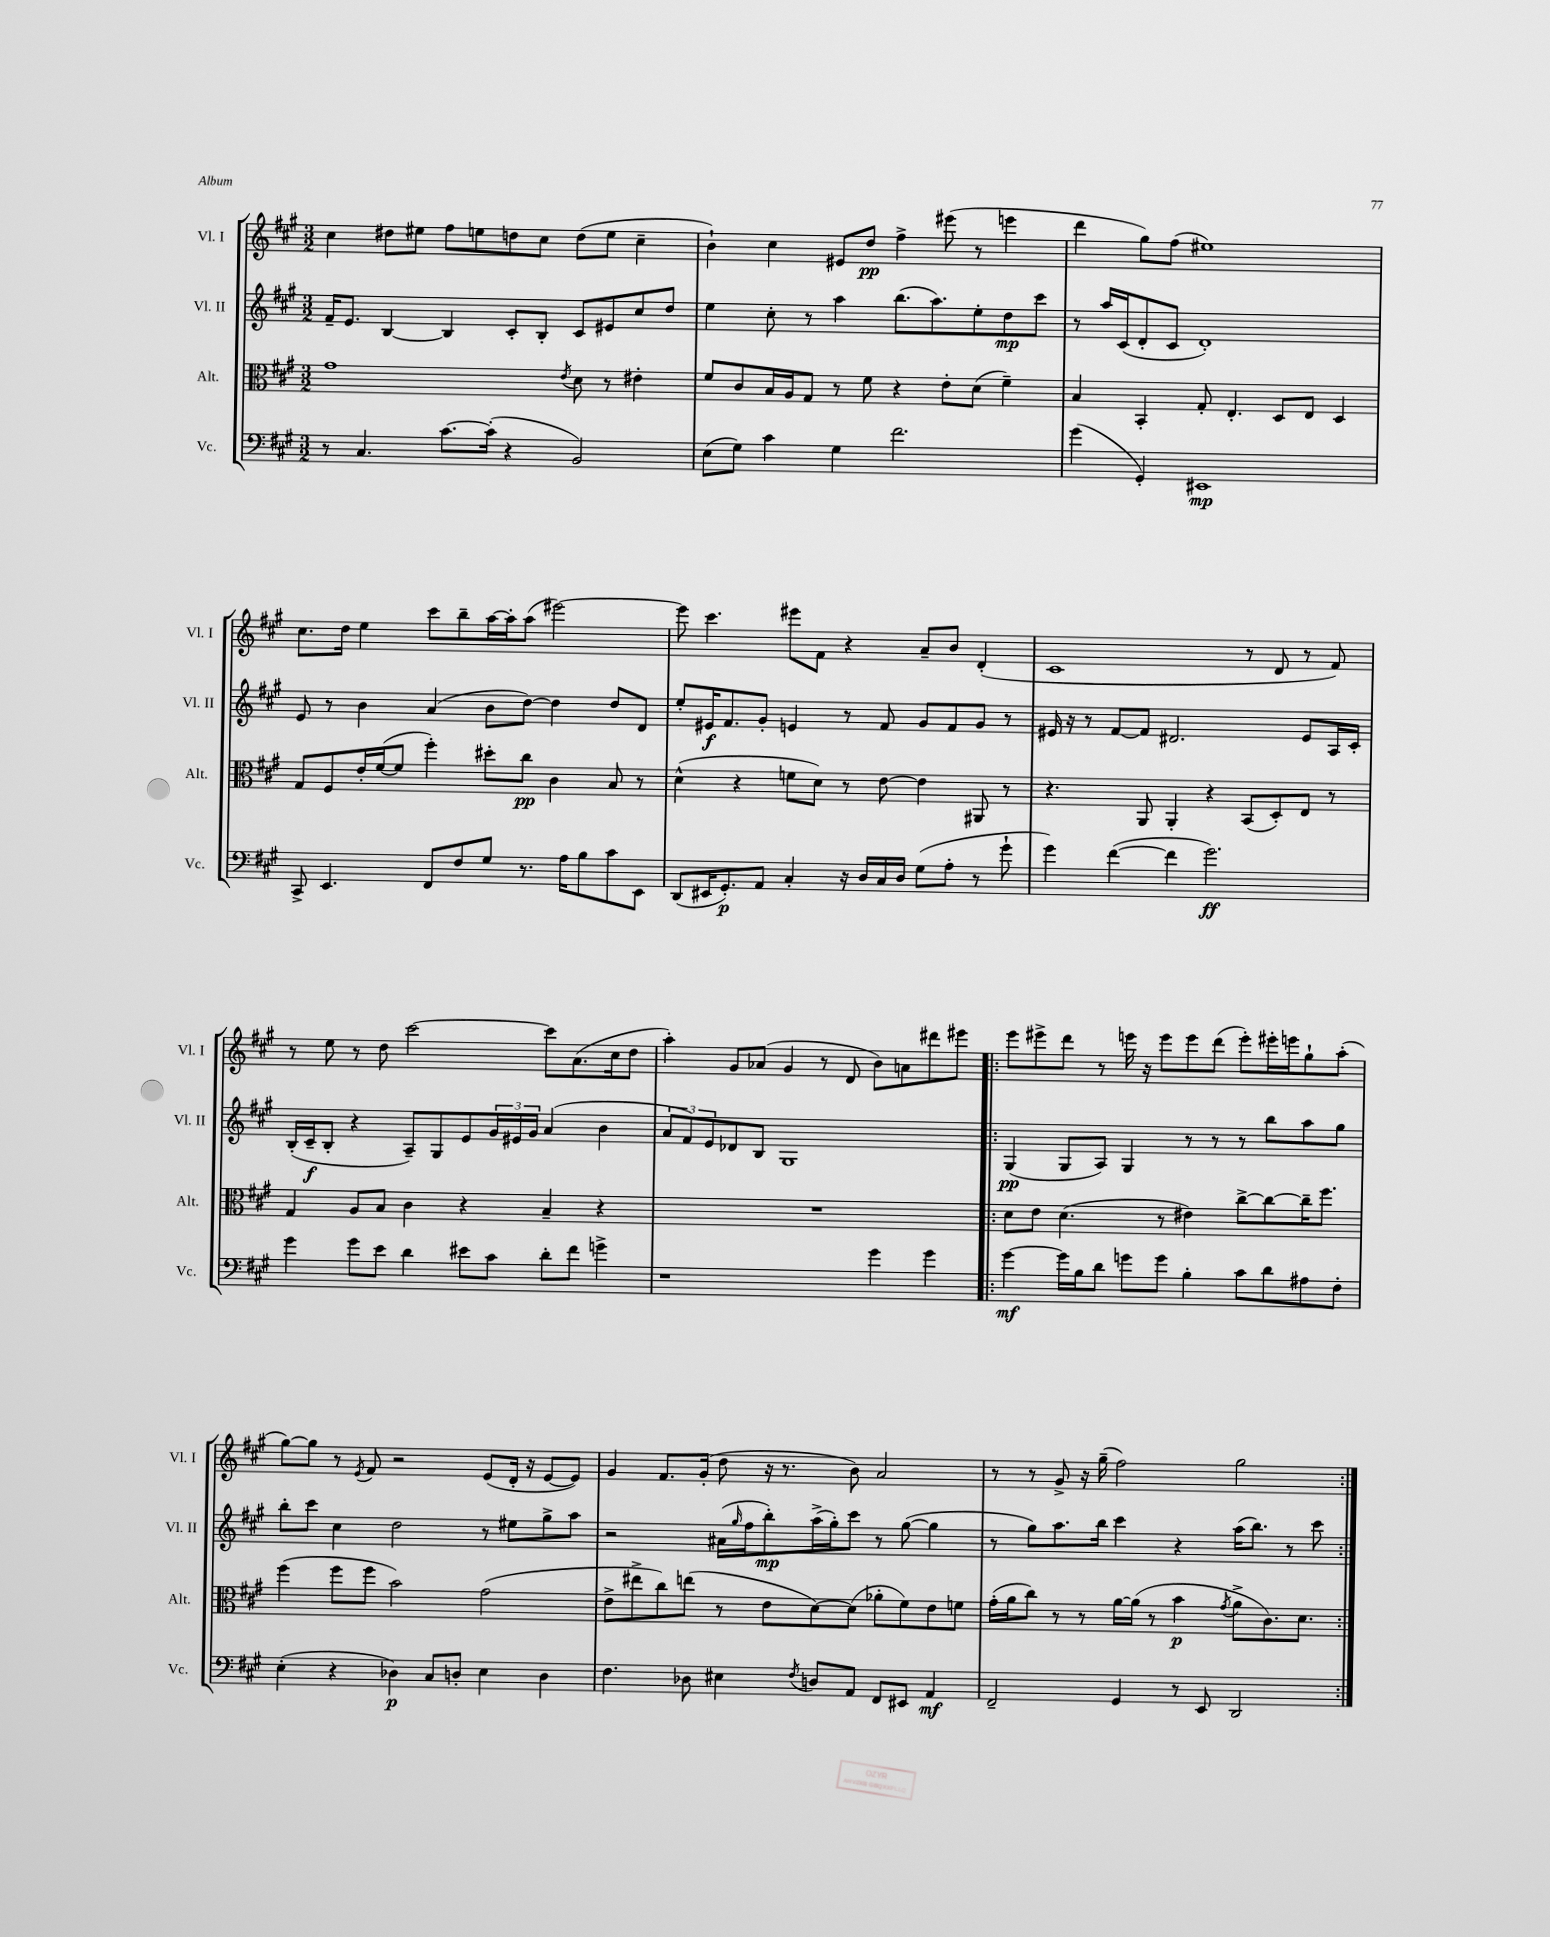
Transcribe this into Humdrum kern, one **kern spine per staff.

**kern	**kern	**kern	**kern
*staff4	*staff3	*staff2	*staff1
*clefF4	*clefC3	*clefG2	*clefG2
*k[f#c#g#]	*k[f#c#g#]	*k[f#c#g#]	*k[f#c#g#]
*M3/2	*M3/2	*M3/2	*M3/2
8r	1g#	16f#~	4cc#
.	.	8.e	.
4.C#	.	.	.
.	.	[4B	8dd#
.	.	.	8ee#
[8.c#	.	4B]	8ff#
.	.	.	8ee
(16c#']	.	.	.
4r	.	8c#'	8dd
.	.	8B'	8cc#
.	8qe	.	.
2BB)	8d	8c#	(8dd
.	8r	8e#	8ee
.	4e#'	8cc#	4cc#~
.	.	8dd	.
=	=	=	=
(8E	8f#	4ee	4b`)
8G#)	8c#	.	.
4c#	16B	8cc#'	4cc#
.	16A	.	.
.	8G#	8r	.
4G#	8r	4aa	8e#
.	8f#	.	8dd
2.f#	4r	(8.bb	4ff#^
.	.	8.aa)	.
.	8e'	.	(8eee#
.	(8d	8ee'	8r
.	4f#~)	8dd	4eee
.	.	8ccc#	.
=	=	=	=
(4g#	4B	8r	4ddd
.	.	16aa	.
.	.	(16c#	.
4GG#')	4BB'	8d'	8gg#)
.	.	8c#	(8ff#
1EE#	8G#'	1d')	1ee#)
.	4.E'	.	.
.	8D	.	.
.	8E	.	.
.	4D	.	.
=	=	=	=
8CC#^	8G#	8e	8.cc#
4.EE	8F#	8r	.
.	.	.	16dd
.	16e'	4b	4ee
.	([16f#	.	.
.	8f#]	.	.
8FF#	4ff#')	(4a	8ccc#
8F#	.	.	8bb~
8G#	8dd#'	8b	[16aa
.	.	.	16aa']
8.r	8cc#	[8dd)	(8aa
.	4c#	4dd]	[2eee#)
16A	.	.	.
8B	.	.	.
8c#	8B	8dd	.
8EE	8r	8d	.
=	=	=	=
(8DD	(4d^^	8ee'	8eee#]
16EE#	.	16e#	4.ccc#
8.GG#')	.	8.f#	.
.	4r	.	.
8AA	.	8g#'	.
4C#'	8f	4e	8eee#
.	8d)	.	8f#
16r	8r	8r	4r
16D	.	.	.
16C#	[8e	8f#	.
16D	.	.	.
(8G#	4e]	8g#	8a~
8A'	.	8f#	8b
8r	8AA#	8g#	(4d'
8g#`	8r	8r	.
=	=	=	=
4g#)	4.r	16e#	1c#
.	.	16r	.
.	.	8r	.
([4f#	.	[8f#	.
.	8AA	8f#]	.
4f#]	4AA'	2.d#	.
2.g#)	4r	.	.
.	(8BB	.	8r
.	8D')	.	8d
.	8E	8e#	8r
.	8r	16A	8f#)
.	.	16c#'	.
=	=	=	=
4g#	4G#	(16B'	8r
.	.	16c#~	.
.	.	8B'	8ee
8g#	8A	4r	8r
8e	8B	.	8dd
4d	4c#	8A~)	[2ccc#
.	.	8G#	.
8e#	4r	8e	.
8c#	.	24g#	.
.	.	24e#	.
.	.	24g#	.
8d'	4B~	(4a	8ccc#]
8f#	.	.	(8.a
4g^	4r	4b	.
.	.	.	16cc#
.	.	.	8dd
=	=	=	=
1r	1.r	12a	4aa')
.	.	12f#)	.
.	.	12e	.
.	.	8d-	8g#
.	.	8B	(8a-
.	.	1G#	4g#
.	.	.	8r
.	.	.	8d
4g#	.	.	8b)
.	.	.	8a
4g#	.	.	8ddd#
.	.	.	8eee#
=!|:	=!|:	=!|:	=!|:
[4g#	8d	(4G#	8eee
.	8e	.	8eee#^
16g#]	(4.d	8G#	8ddd
16B	.	.	.
8d	.	8A)	8r
8g	.	4G#	16eee
.	.	.	16r
8g	8r	.	8eee
4B'	4e#)	8r	8eee
.	.	8r	(8ddd
8c#	[8cc#^	8r	8eee')
8d	8cc#_	8bb	16eee#'
.	.	.	16eee
8A#	16cc#~]	8aa	8gg#`
.	8.ff#	.	.
8F#'	.	8gg#	(8aa'
=	=	=	=
(4E'	(4ff#	8bb'	[8gg#)
.	.	8ccc#	8gg#]
4r	8ff#	4cc#	8r
.	.	.	8qe
.	8ff#	.	8f#
4D-)	2b)	2dd	2r
8C#	.	.	.
8D'	.	.	.
4E	(2g#	8r	(8e
.	.	8ee#	16d'
.	.	.	16r
4D	.	8gg#^	[8e
.	.	8aa	8e])
=	=	=	=
4.F#	8e^	2r	4g#
.	8ee#^	.	.
.	8cc#)	.	8.f#
8D-	(8ee	.	.
.	.	.	(16g#'
4E#	8r	(16a#	8dd
.	.	16qqgg#	.
.	.	16ff#	.
.	8e	8bb')	16r
.	.	.	8.r
8qF#	.	.	.
8D	[8d)	(16aa^	.
.	.	16gg#')	.
8AA	(8d]	8ccc#	8b)
8FF#	8a-'	8r	2a
8EE#	8f#)	([8gg#	.
4AA	8e	4gg#]	.
.	8f	.	.
=	=	=	=
2FF#~	(16g#'	8r	8r
.	16a	.	.
.	8cc#)	8gg#)	8r
.	8r	8.aa	8g#^
.	8r	.	16r
.	.	16bb	(16gg#~
4GG#	[16a	4ccc#	2ff#)
.	(16a]	.	.
.	8r	.	.
8r	4b	4r	.
8EE	.	.	.
.	8qg#	.	.
2DD	8a^	(16aa	2gg#
.	.	8.bb)	.
.	8.c#)	.	.
.	.	8r	.
.	8.d	.	.
.	.	8ccc#	.
==:|!	==:|!	==:|!	==:|!
*-	*-	*-	*-
